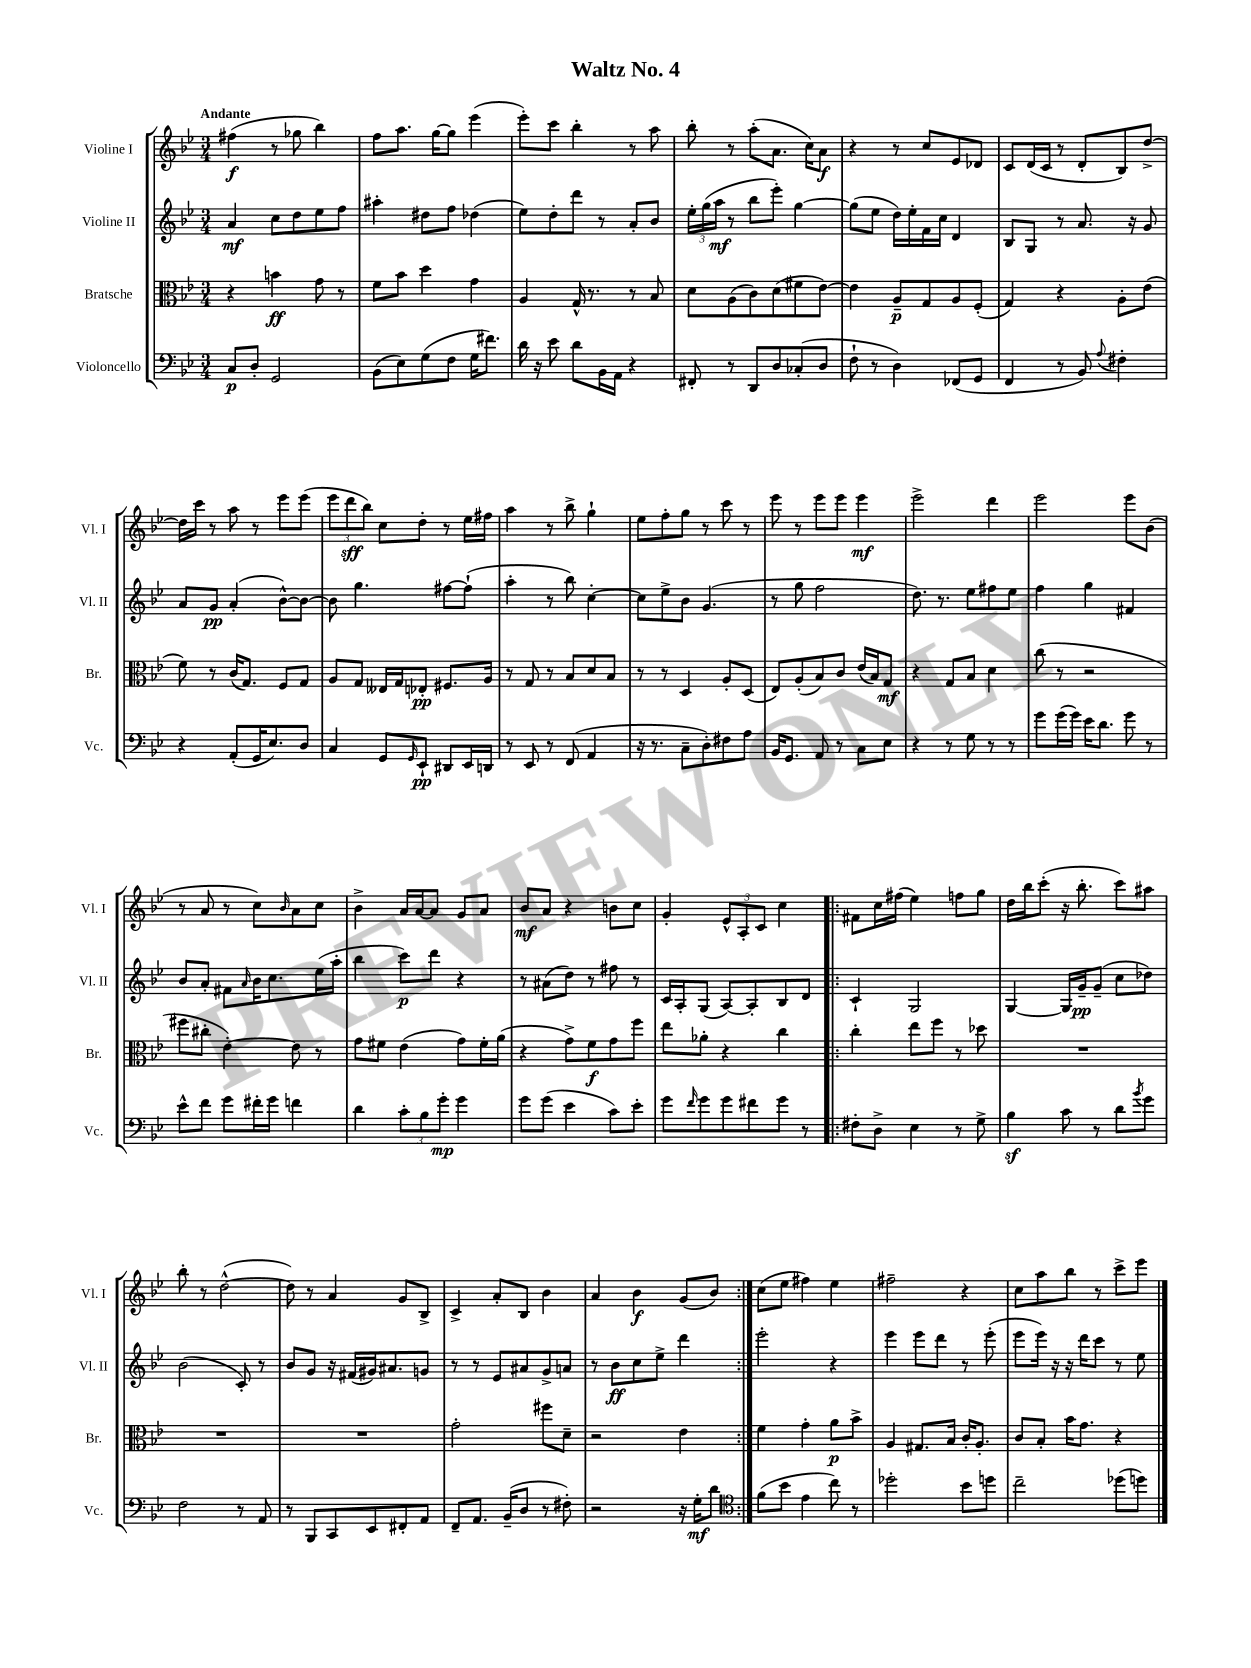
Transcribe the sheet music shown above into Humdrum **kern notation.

**kern	**dynam	**kern	**dynam	**kern	**dynam	**kern	**dynam
*part4	*part4	*part3	*part3	*part2	*part2	*part1	*part1
*staff4	*staff4	*staff3	*staff3	*staff2	*staff2	*staff1	*staff1
*I"Violoncello	*	*I"Bratsche	*	*I"Violine II	*	*I"Violine I	*
*I'Vc.	*	*I'Br.	*	*I'Vl. II	*	*I'Vl. I	*
*clefF4	*	*clefC3	*	*clefG2	*	*clefG2	*
*k[b-e-]	*	*k[b-e-]	*	*k[b-e-]	*	*k[b-e-]	*
*M3/4	*	*M3/4	*	*M3/4	*	*M3/4	*
=1	=1	=1	=1	=1	=1	=1	=1
!	!	!	!	!	!	!LO:TX:a:B:t=Andante	!
8C/L	p	4r	.	4a/	mf	(4ff#X\	f
8D'/J	.	.	.	.	.	.	.
2GG/	.	4bn\	ff	8cc\L	.	8r	.
.	.	.	.	8dd\	.	8gg-X\	.
.	.	8g\	.	8ee-\	.	4bb-\)	.
.	.	8r	.	8ff\J	.	.	.
=2	=2	=2	=2	=2	=2	=2	=2
(8BB-\L	.	8f\L	.	4aa#X'\	.	8ff\L	.
8E-\)	.	8b-\J	.	.	.	8.aa\J	.
(8G\	.	4dd\	.	8dd#X\L	.	.	.
.	.	.	.	.	.	[16gg\KL	.
8F\J	.	.	.	8ff\J	.	8gg\J]	.
16G\KL	.	4g\	.	(4dd-X\	.	(4eee-\	.
8.f#X\J)	.	.	.	.	.	.	.
=3	=3	=3	=3	=3	=3	=3	=3
16d\	.	4A/	.	8ee-\L)	.	8eee-'\L)	.
16r	.	.	.	.	.	.	.
8e-\	.	.	.	8dd'\	.	8ccc\J	.
8d\L	.	16G^^/	.	8ddd\J	.	4bb-'\	.
.	.	8.r	.	.	.	.	.
16BB-\L	.	.	.	8r	.	.	.
16AA\JJ	.	.	.	.	.	.	.
4r	.	8r	.	8a'/L	.	8r	.
.	.	8B-/	.	8b-/J	.	8aa\	.
=4	=4	=4	=4	=4	=4	=4	=4
8FF#X'/	.	8d\L	.	24ee-'\LL	.	8bb-'\	.
.	.	.	.	(24gg\	.	.	.
.	.	.	.	24aa\JJ	mf	.	.
8r	.	(8A\	.	8r	.	8r	.
8DD/L	.	8c\)	.	8bb-\L	.	(8aa'\L	.
8D/	.	(8d\	.	8eee-'\J)	.	8.a\J	.
(8C-X'/	.	8f#X\	.	[4gg\	.	.	.
.	.	.	.	.	.	16cc\KL)	.
8D/J	.	[8e-\J)	.	.	.	8a\J	f
=5	=5	=5	=5	=5	=5	=5	=5
8F`\	.	4e-\]	.	(8gg\L]	.	4r	.
8r	.	.	.	8ee-\J	.	.	.
4D\)	.	8A~/L	p	16dd\LL)	.	8r	.
.	.	.	.	16ee-'\	.	.	.
.	.	8G/	.	16f\	.	8cc/L	.
.	.	.	.	16cc\JJ	.	.	.
(8FF-X/L	.	8A/	.	4d/	.	8e-/	.
8GG/J	.	(8F'/J	.	.	.	8d-X/J	.
=6	=6	=6	=6	=6	=6	=6	=6
4FF/	.	4G/)	.	8B-/L	.	8c/L	.
.	.	.	.	8G/J	.	(16d/L	.
.	.	.	.	.	.	16c/JJ	.
8r	.	4r	.	8r	.	8r	.
8BB-/)	.	.	.	8.a/	.	8d'/L	.
8qqA/	.	.	.	.	.	.	.
4F#X'\	.	8A'\L	.	.	.	8B-/)	.
.	.	.	.	16r	.	.	.
.	.	(8e-\J	.	8g/	.	[8dd^/J	.
!!LO:LB:g=z
=7	=7	=7	=7	=7	=7	=7	=7
4r	.	8f\)	.	8a/L	.	16dd\LL]	.
.	.	.	.	.	.	16ccc\JJ	.
.	.	8r	.	8g/J	pp	8r	.
(8AA'/L	.	(16c/KL	.	(4a'/	.	8aa\	.
.	.	8.G/J)	.	.	.	.	.
16GG/K	.	.	.	.	.	8r	.
8.E-/)	.	.	.	.	.	.	.
.	.	8F/L	.	[8b-^^\L)	.	8eee-\L	.
8D/J	.	8G/J	.	8b-\J_	.	(8eee-\J	.
=8	=8	=8	=8	=8	=8	=8	=8
4C/	.	8A/L	.	8b-\]	.	12eee-\L	.
.	.	.	.	.	.	12ddd\	sff
.	.	8G/J	.	4.gg\	.	.	.
.	.	.	.	.	.	12bb-\J)	.
8GG/L	.	16E--X/LL	.	.	.	8cc\L	.
.	.	16G/J	.	.	.	.	.
16qqGG/	.	.	.	.	.	.	.
8EE-`/J	pp	8E-X'/J	pp	.	.	8dd'\J	.
8DD#X/L	.	8.F#X/L	.	[8ff#X\L	.	8r	.
16EE-/L	.	.	.	(8ff#`\J]	.	16ee-\LL	.
16DDn/JJ	.	16A/Jk	.	.	.	16ff#X\JJ	.
=9	=9	=9	=9	=9	=9	=9	=9
8r	.	8r	.	4aa'\	.	4aa\	.
8EE-/	.	8G/	.	.	.	.	.
8r	.	8r	.	8r	.	8r	.
(8FF/	.	8B-/L	.	8bb-\)	.	8bb-^\	.
4AA/	.	8d/	.	[4cc'\	.	4gg`\	.
.	.	8B-/J	.	.	.	.	.
=10	=10	=10	=10	=10	=10	=10	=10
16r	.	8r	.	8cc\L]	.	8ee-\L	.
8.r	.	.	.	.	.	.	.
.	.	8r	.	8ee-^\	.	8ff'\	.
8C~\L	.	4D/	.	8b-\J	.	8gg\J	.
8D'\)	.	.	.	(4.g/	.	8r	.
8F#X\	.	8A'/L	.	.	.	8ccc\	.
8A\J	.	(8D/J	.	.	.	8r	.
=11	=11	=11	=11	=11	=11	=11	=11
16BB-/KL	.	8E-/L)	.	8r	.	8eee-\	.
8.GG/J	.	.	.	.	.	.	.
.	.	(8A'/	.	8gg\	.	8r	.
8AA/	.	8B-/)	.	2ff\	.	8eee-\L	.
8r	.	8c/J	.	.	.	8eee-\J	.
8C\L	.	(16e-/LL	.	.	.	4eee-\	mf
.	.	16B-/J)	.	.	.	.	.
8E-\J	.	8G/J	mf	.	.	.	.
=12	=12	=12	=12	=12	=12	=12	=12
4r	.	4r	.	8.dd\)	.	2eee-^\	.
.	.	.	.	8.r	.	.	.
8r	.	8G/L	.	.	.	.	.
8G\	.	8B-/J	.	8ee-\L	.	.	.
8r	.	4d\	.	8ff#X\	.	4ddd\	.
8r	.	.	.	8ee-\J	.	.	.
=13	=13	=13	=13	=13	=13	=13	=13
8g\L	.	(8cc\	.	4ff\	.	2eee-\	.
(16g\L	.	8r	.	.	.	.	.
16g\JJ)	.	.	.	.	.	.	.
16e-\KL	.	2r	.	4gg\	.	.	.
8.d\J	.	.	.	.	.	.	.
8g\	.	.	.	4f#X/	.	8eee-\L	.
8r	.	.	.	.	.	(8b-\J	.
!!LO:LB:g=z
=14	=14	=14	=14	=14	=14	=14	=14
8e-^^\L	.	8ff#X\L	.	8b-/L	.	8r	.
8f\J	.	8cc#X'\J	.	8a'/J	.	8a/	.
8g\L	.	[4e-'\)	.	8f#X\L	.	8r	.
.	.	.	.	16qqa/	.	.	.
16f#X'\L	.	.	.	16b-\K	.	8cc\L)	.
16g\JJ	.	.	.	8.cc\	.	.	.
.	.	.	.	.	.	16qqb-/	.
4fn\	.	8e-\]	.	.	.	8a\	.
.	.	8r	.	(16ee-\L	.	8cc\J	.
.	.	.	.	16aa'\JJ	.	.	.
=15	=15	=15	=15	=15	=15	=15	=15
4d\	.	8g\L	.	4bb-\	.	4b-^\	.
.	.	8f#X\J	.	.	.	.	.
12c'\L	.	(4e-\	.	8ccc\L)	p	16a/LL	.
.	.	.	.	.	.	[16a/J	.
12B-\	.	.	.	.	.	.	.
.	.	.	.	8ddd\J	.	8a/J]	.
12g'\J	mp	.	.	.	.	.	.
4g\	.	8g\L)	.	4r	.	8g/L	.
.	.	16f#'\L	.	.	.	8a/J	.
.	.	(16a\JJ	.	.	.	.	.
=16	=16	=16	=16	=16	=16	=16	=16
8g\L	.	4r	.	8r	.	8b-/L	mf
(8g\J	.	.	.	(8a#X\L	.	8a/J	.
4e-\	.	8g^\L)	.	8dd\J)	.	4r	.
.	.	8f\	f	8r	.	.	.
8c\L)	.	8g\	.	8ff#X\	.	8bn\L	.
8e-'\J	.	8ff\J	.	8r	.	8cc\J	.
=17	=17	=17	=17	=17	=17	=17	=17
8g\L	.	8ee-\L	.	16c/LL	.	4g'/	.
.	.	.	.	16A'/J	.	.	.
16qqf/	.	.	.	.	.	.	.
8g\	.	8a-X'\J	.	(8G/J	.	.	.
8g\	.	4r	.	[8A/L)	.	12e-^^/L	.
.	.	.	.	.	.	12A'/	.
8f#X\	.	.	.	8A'/]	.	.	.
.	.	.	.	.	.	12c/J	.
8g\J	.	4cc\	.	8B-/	.	4cc\	.
8r	.	.	.	8d/J	.	.	.
=18!|:	=18!|:	=18!|:	=18!|:	=18!|:	=18!|:	=18!|:	=18!|:
8F#X'\L	.	4cc'\	.	4c`/	.	8f#X\L	.
8D^\J	.	.	.	.	.	16cc\L	.
.	.	.	.	.	.	(16ff#X\JJ	.
4E-\	.	8ee-\L	.	2G/	.	4ee-\)	.
.	.	8ff\J	.	.	.	.	.
8r	.	8r	.	.	.	8ffn\L	.
8G^\	.	8dd-X\	.	.	.	8gg\J	.
=19	=19	=19	=19	=19	=19	=19	=19
4B-z\	.	2.r	.	[4G/	.	16dd\LL	.
.	.	.	.	.	.	16bb-\J	.
.	.	.	.	.	.	(8ccc'\J	.
8c\	.	.	.	16G/LL]	.	16r	.
.	.	.	.	16g~/J	pp	8.bb-'\	.
8r	.	.	.	(8g~/J	.	.	.
8d\L	.	.	.	8cc\L	.	8ccc\L)	.
8qb-/	.	.	.	.	.	.	.
8g\J	.	.	.	8dd-X\J)	.	8aa#X\J	.
!!LO:LB:g=z
=20	=20	=20	=20	=20	=20	=20	=20
2F\	.	2.r	.	(2b-\	.	8bb-'\	.
.	.	.	.	.	.	8r	.
.	.	.	.	.	.	([2dd^^\	.
8r	.	.	.	8c'/)	.	.	.
8AA/	.	.	.	8r	.	.	.
=21	=21	=21	=21	=21	=21	=21	=21
8r	.	2.r	.	8b-/L	.	8dd\])	.
8BBB-/L	.	.	.	8g/J	.	8r	.
8CC/	.	.	.	16r	.	4a/	.
.	.	.	.	(16f#X/LL	.	.	.
8EE-/	.	.	.	16g#X/J)	.	.	.
.	.	.	.	8.a#X/	.	.	.
8FF#X'/	.	.	.	.	.	8g/L	.
8AA/J	.	.	.	8gn/J	.	8B-^/J	.
=22	=22	=22	=22	=22	=22	=22	=22
8FF~/L	.	2g'\	.	8r	.	4c^/	.
8.AA/J	.	.	.	8r	.	.	.
.	.	.	.	8e-/L	.	8a'/L	.
(16BB-~/KL	.	.	.	.	.	.	.
8D/J	.	.	.	8a#X/	.	8B-/J	.
8r	.	8ff#X\L	.	8g^/	.	4b-\	.
8F#X'\)	.	8d~\J	.	8an/J	.	.	.
=23	=23	=23	=23	=23	=23	=23	=23
2r	.	2r	.	8r	.	4a/	.
.	.	.	.	8b-\L	ff	.	.
.	.	.	.	8cc\	.	4b-\	f
.	.	.	.	8ee-^\J	.	.	.
16r	.	4e-\	.	4ddd\	.	(8g/L	.
16G'\KL	mf	.	.	.	.	.	.
8d\J	.	.	.	.	.	8b-/J)	.
=24:|!	=24:|!	=24:|!	=24:|!	=24:|!	=24:|!	=24:|!	=24:|!
*clefC4	*	*	*	*	*	*	*
(8f\L	.	4f\	.	2eee-'\	.	(8cc\L	.
8b-\J	.	.	.	.	.	8ee-\J	.
4e-\	.	4g'\	.	.	.	4ff#X\)	.
8cc\)	.	8a\L	p	4r	.	4ee-\	.
8r	.	8b-^\J	.	.	.	.	.
=25	=25	=25	=25	=25	=25	=25	=25
2dd-X'\	.	4A/	.	4eee-\	.	2ff#X~\	.
.	.	8.G#X/L	.	8eee-\L	.	.	.
.	.	.	.	8ddd\J	.	.	.
.	.	16B-/Jk	.	.	.	.	.
8b-\L	.	16c'/KL	.	8r	.	4r	.
.	.	8.A'/J	.	.	.	.	.
8ddn\J	.	.	.	(8eee-'\	.	.	.
=26	=26	=26	=26	=26	=26	=26	=26
2cc~\	.	8c/L	.	8eee-\L	.	8cc\L	.
.	.	8B-'/J	.	16eee-\Jk)	.	8aa\	.
.	.	.	.	16r	.	.	.
.	.	16b-\KL	.	16r	.	8bb-\J	.
.	.	8.g\J	.	16ddd\KL	.	.	.
.	.	.	.	8ccc\J	.	8r	.
(8dd-X\L	.	4r	.	8r	.	8ccc^\L	.
8ddn\J)	.	.	.	8ee-\	.	8eee-\J	.
==	==	==	==	==	==	==	==
*-	*-	*-	*-	*-	*-	*-	*-
